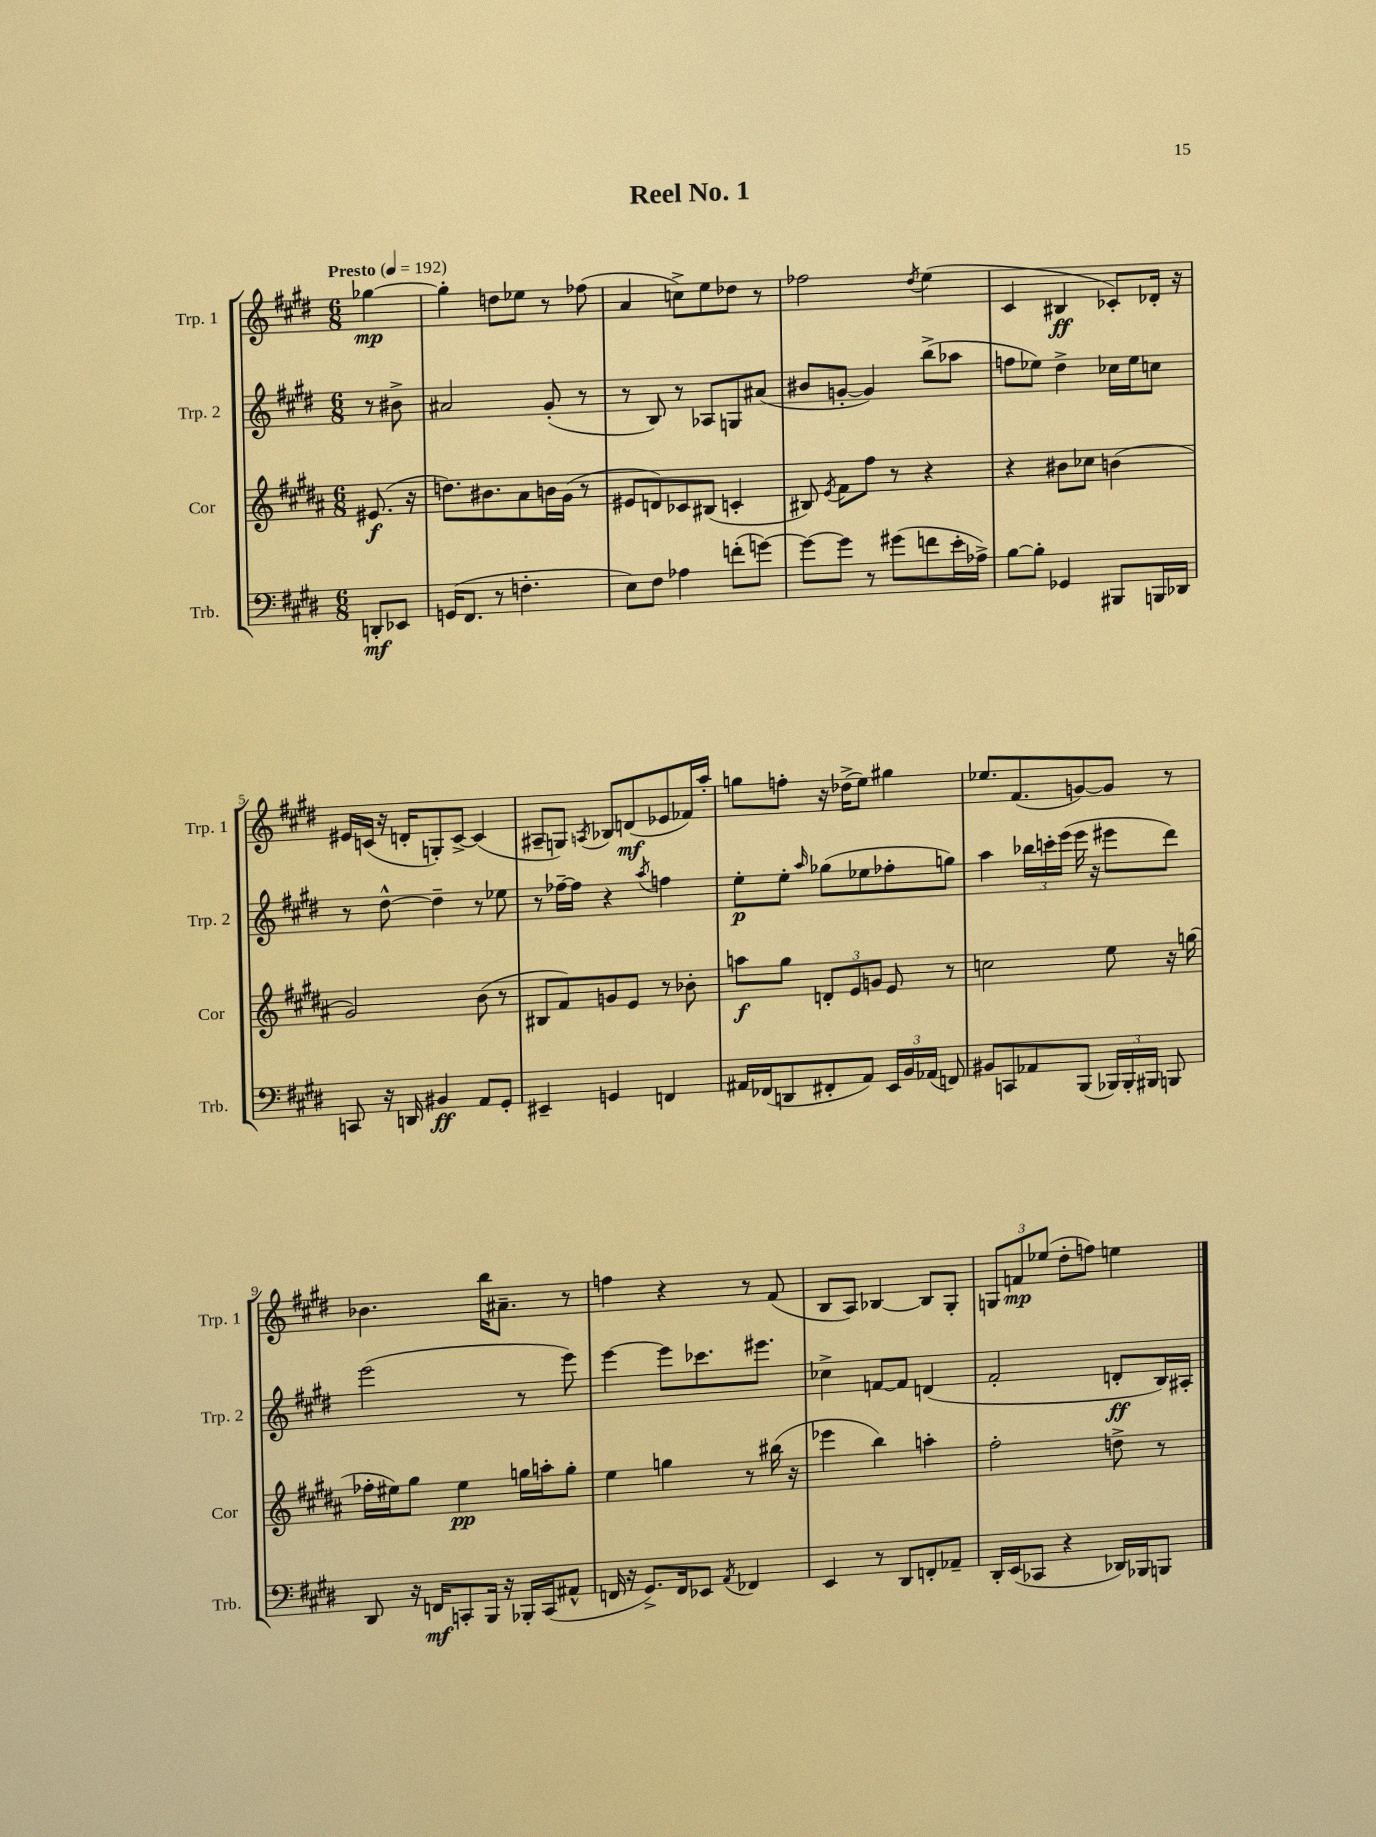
\header { title = "Reel No. 1" }
<<
\new StaffGroup <<
\new Staff = "s0" \with { instrumentName = "Trp. 1" shortInstrumentName = "Trp. 1" } {
    \clef treble \key e \major \numericTimeSignature \time 6/8 \partial 4 \tempo "Presto" 4 = 192
    \autoBeamOff ges''4~\mp |
    ges''4-. d''8[ ees''8] r8 fes''8( |
    a'4 c''8[->) e''8 des''8] r8 |
    fes''2 \acciaccatura { dis''8 } e''4( |
    cis'4 bis4\ff ces'8[-.) des'16]-. r16 |
    eis'16[ c'16]( r16 d'16[-. g8-.) c'8]~-> c'4( |
    ais8[-- g8]) \acciaccatura { a8 } bes8[ d'8\mf( ees'8 fes'16) a''16]-. |
    g''8[ f''8]-. r16 des''16[->( e''8]) gis''4 |
    ees''8.[ fis'8.( g'8~) g'8] r8 |
    bes'4. b''16[ ais'8.]-- r8 |
    f''4 r4 r8 fis'8( |
    b8[ a8]) bes4~ bes8[ gis8]-. |
    \tuplet 3/2 { g8[ f'8\mp ees''8]( } dis''8[-. f''8]) e''4 \bar "|." |
}
\new Staff = "s1" \with { instrumentName = "Trp. 2" shortInstrumentName = "Trp. 2" } {
    \clef treble \key e \major \numericTimeSignature \time 6/8 \partial 4
    \autoBeamOff r8 bis'8-> |
    ais'2 gis'8-.( r8 |
    r8 b8) r8 aes8[ g8 ais'8]( |
    bis'8[ g'8]~-. g'4) b''8[->( aes''8] |
    f''8[ ees''8]) dis''4-> ces''16[ ees''16 c''8] |
    r8 dis''8~-^ dis''4-- r8 ees''8 |
    r8 fes''16[~-- fes''16] r4 \acciaccatura { a''8 } f''4 |
    e''8[-.\p e''8]-. \grace { a''16 } ges''8[( ees''8 fes''8-. g''8]) |
    a''4 \tuplet 3/2 { bes''16[ c'''16-. e'''16]( } e'''16 r16 eis'''8[ dis'''8]) |
    e'''2( r8 e'''8) |
    e'''4~ e'''8[ ces'''8. eis'''8.] |
    ces''4-> f'8[~ f'8] d'4( |
    fis'2-. d'8[-.\ff b16) ais16]-. \bar "|." |
}
\new Staff = "s2" \with { instrumentName = "Cor" shortInstrumentName = "Cor" } {
    \clef treble \key b \major \numericTimeSignature \time 6/8 \partial 4
    \autoBeamOff eis'8.\f( r16 |
    d''8.[) bis'8. ais'8 b'16 gis'16]( r8 |
    eis'8[ d'8) ces'8 bis8]( c'4-. |
    bis8) \acciaccatura { e'8 } fis'8[ fis''8] r8 r4 |
    r4 bis'8[ ces''8] b'4( |
    gis'2) b'8( r8 |
    bis8[ fis'8) g'8 e'8] r8 bes'8-. |
    a''8[\f gis''8] \tuplet 3/2 { d'8[-. e'8 g'8] } e'8 r8 |
    c''2 e''8 r16 g''16( |
    fes''16[-. eis''16) gis''8] eis''4\pp g''16[ a''16-. g''8]-. |
    e''4 g''4 r8 bis''16( r16 |
    ees'''4 b''4) a''4-. |
    fis''2-. d''8-> r8 \bar "|." |
}
\new Staff = "s3" \with { instrumentName = "Trb." shortInstrumentName = "Trb." } {
    \clef bass \key e \major \numericTimeSignature \time 6/8 \partial 4
    \autoBeamOff d,8[-.\mf ees,8] |
    g,16[( fis,8.] r8 f4.-. |
    e8[) fis8] aes4 f'8[-.( g'8]~) |
    g'8[~ g'8] r8 gis'8[( f'8 e'16-. aes16]->) |
    b8[~ b8]-. ges,4 bis,,8[ b,,16 des,16] |
    c,8 r16 d,16 bis,4\ff a,8[ gis,8]-. |
    eis,4-- g,4 f,4 |
    ais,16[ fes,16( d,8 fis,8-. ais,8]) \tuplet 3/2 { e,16[ b,16 aes,16]( } f,8) |
    bis,8[ c,8 aes,8 b,,8]( \tuplet 3/2 { bes,,16[) bes,,16-. bis,,16] } b,,8 |
    dis,8 r16 f,16[\mf c,8-. b,,16] r16 bes,,16[-. c,16( ais,8]-^ |
    f,16 r16 gis,8.[->) f,16 ees,8] \acciaccatura { a,8 } fes,4 |
    e,4 r8 dis,8[ f,8-. aes,8]-- |
    dis,16[-. e,16( ces,8] r4 des,16[) bes,,16 b,,8] \bar "|." |
}
>>
>>
